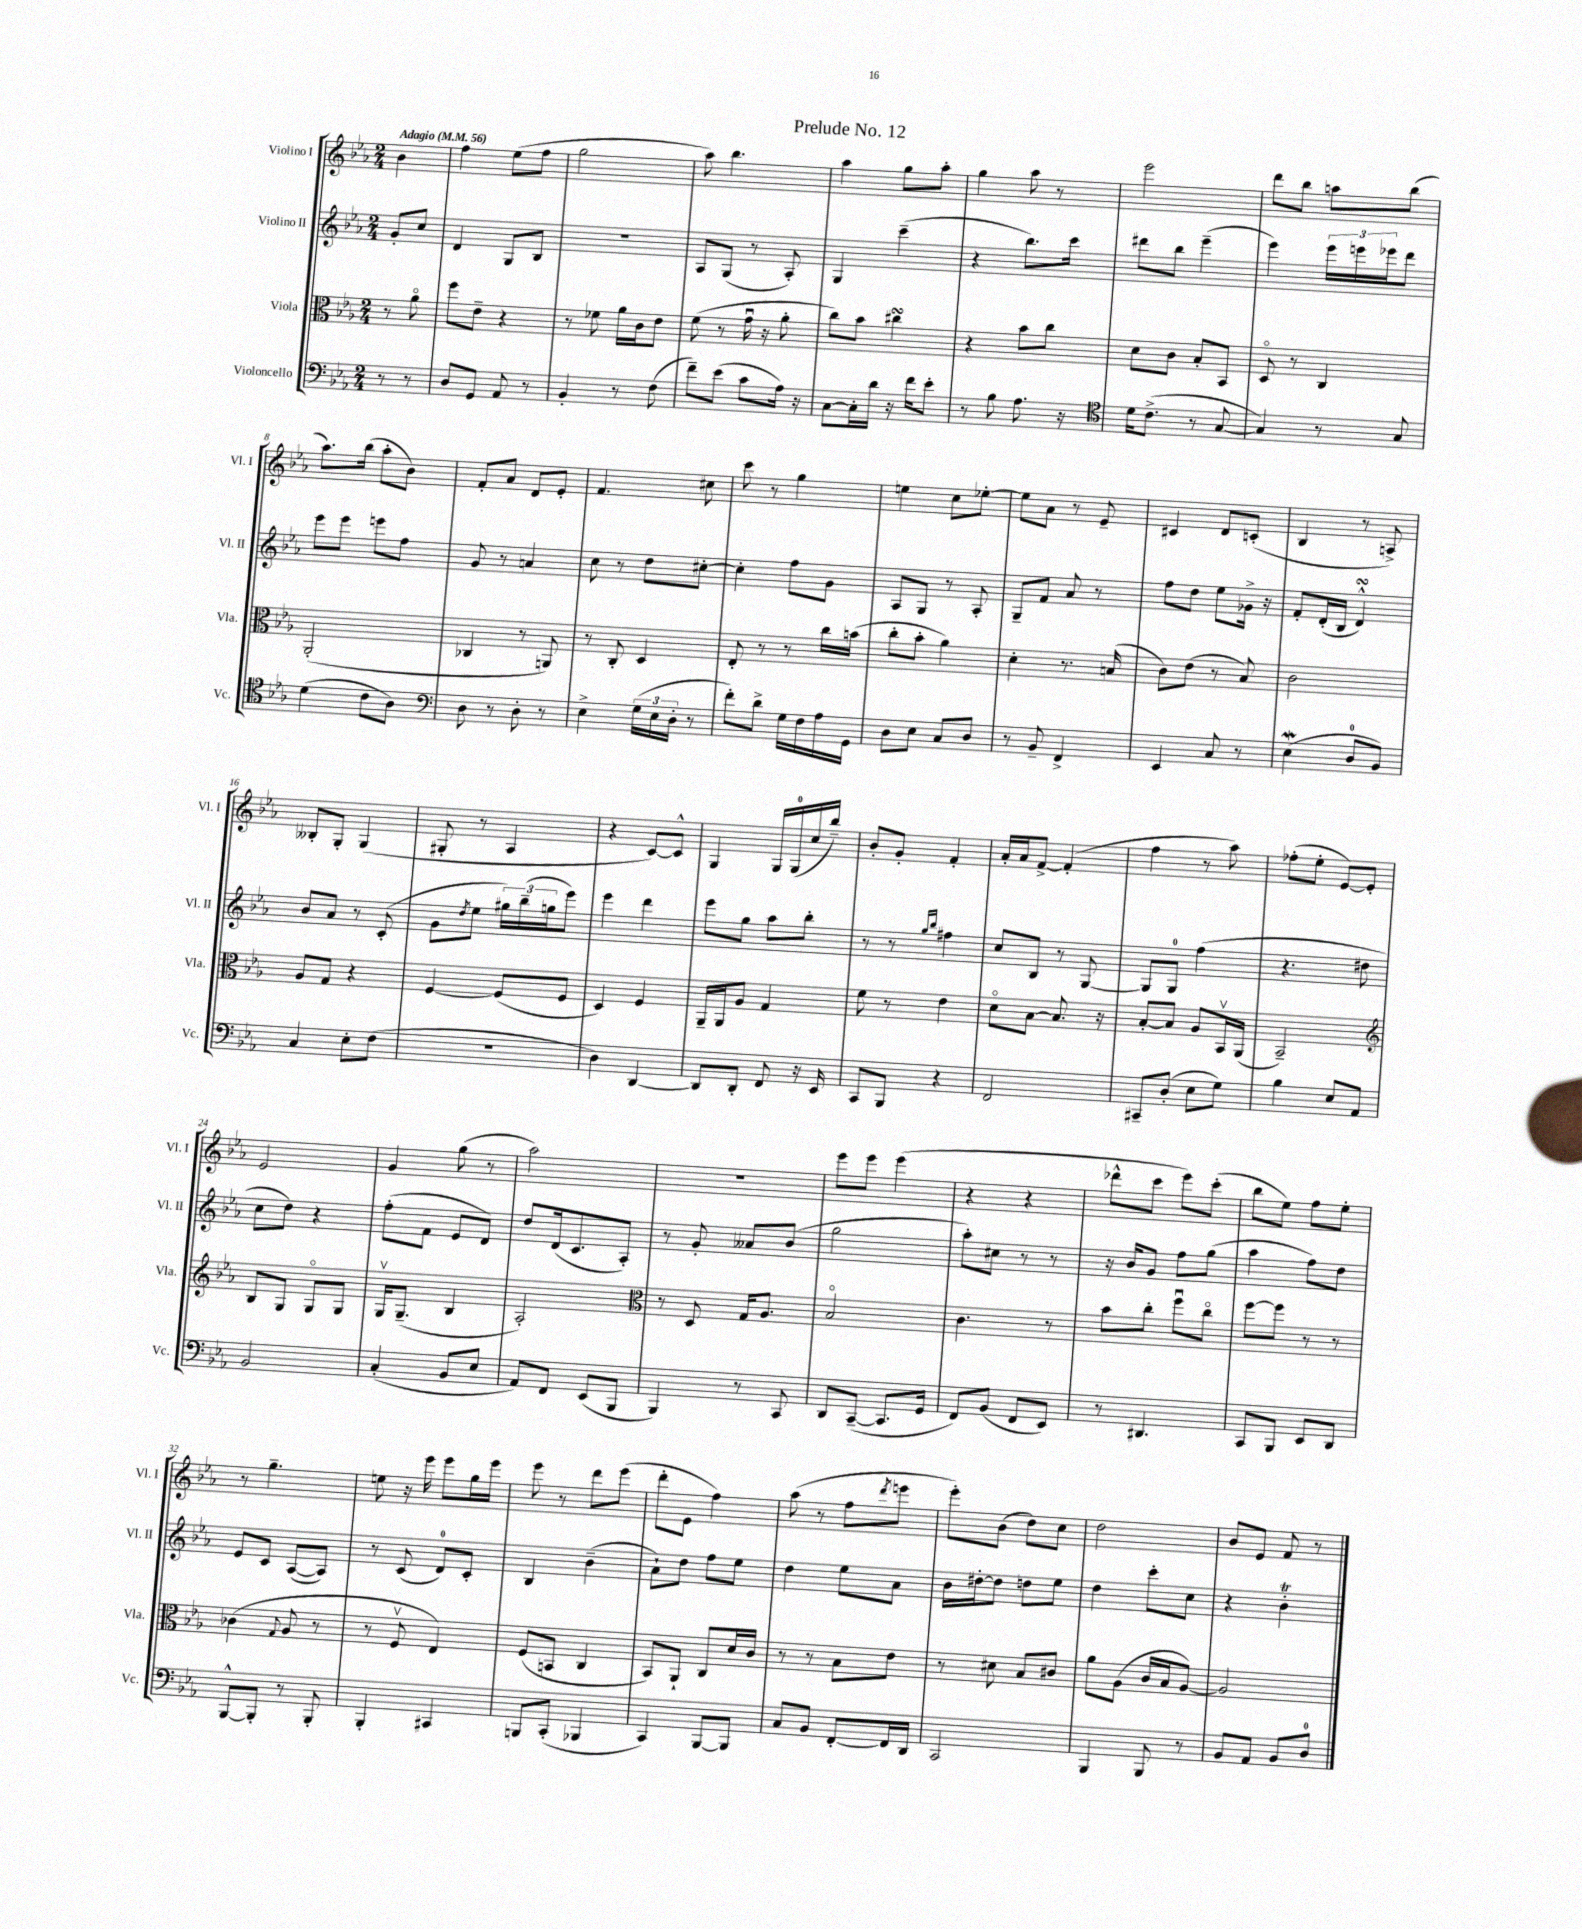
\header { title = "Prelude No. 12" }
<<
\new StaffGroup <<
\new Staff = "s0" \with { instrumentName = "Violino I" shortInstrumentName = "Vl. I" } {
    \clef treble \key ees \major \numericTimeSignature \time 2/4 \partial 4 \tempo "Adagio" 4 = 56
    bes'4 |
    f''4 ees''8( f''8 |
    g''2 |
    aes''8) bes''4. |
    aes''4 g''8 aes''8-. |
    g''4 aes''8 r8 |
    ees'''2 |
    d'''8 bes''8 a''8 bes''8( |
    aes''8.) bes''16( aes''8-. bes'8) |
    f'8-. aes'8 d'8 ees'8-. |
    f'4. cis''8 |
    c'''8 r8 g''4 |
    e''4 c''8 ees''8~-. |
    ees''8 aes'8 r8 ees'8-- |
    cis'4 d'8 c'8-.( |
    bes4 r8 a8->) |
    beses8-. g8-. g4( |
    gis8-. r8 aes4 |
    r4 c'8~) c'8-^ |
    g4 g16 g16-0( c''16 bes''16--) |
    bes'8-. g'8-. f'4-. |
    aes'16-. aes'16 f'8~-> f'4-.( |
    f''4 r8 aes''8) |
    fes''8-.( ees''8-. ees'8~) ees'8-. |
    ees'2 |
    g'4 g''8( r8 |
    aes''2) |
    R2 |
    ees'''8 ees'''8 ees'''4( |
    r4 r4 |
    des'''8-^ c'''8 ees'''8) c'''8-.( |
    bes''8 ees''8) f''8 ees''8-. |
    r8 g''4.-- |
    e''8 r16 ees'''16 ees'''8 g''16 ees'''16 |
    ees'''8 r8 d'''8 ees'''8( |
    d'''8-. ees'8 f''4) |
    aes''8( r8 f''8 \acciaccatura { d'''8 } e'''8 |
    ees'''8-.) bes'8( d''8) c''8 |
    d''2 |
    bes'8 ees'8 f'8 r8 \bar "|." |
}
\new Staff = "s1" \with { instrumentName = "Violino II" shortInstrumentName = "Vl. II" } {
    \clef treble \key ees \major \numericTimeSignature \time 2/4 \partial 4
    g'8-. c''8 |
    d'4 g8 bes8 |
    R2 |
    aes8 g8( r8 aes8-.) |
    g4 c'''4--( |
    r4 bes''8.) c'''16 |
    dis'''8 bes''8 ees'''4--( |
    ees'''4) \tuplet 3/2 { ees'''16 e'''16 ees'''16 } d'''8 |
    ees'''8 ees'''8 e'''8 f''8 |
    g'8 r8 a'4 |
    c''8 r8 d''8 cis''8~-. |
    cis''4-. f''8 g'8 |
    aes8 g8 r8 aes8-. |
    g8-- f'8 aes'8 r8 |
    f''8 d''8 ees''8 ges'16-> r16 |
    f'8-. d'16-.( bes16 d'4-^\turn) |
    bes'8 aes'8 r8 c'8-.( |
    g'8 \acciaccatura { d''8 } ees''8 \tuplet 3/2 { gis''16) bes''16--( g''16 } ees'''8) |
    ees'''4 d'''4 |
    ees'''8 g''8 aes''8 bes''8-. |
    r8 r8 \grace { g''16 bes''16 } fis''4 |
    c''8 bes8 r8 g8~ |
    g8 g8-0 f''4( |
    r4. dis''8 |
    c''8 d''8) r4 |
    f''8-.( f'8 ees'8 d'8) |
    d''8 d'16( c'8. aes8-.) |
    r8 g'8-. aeses'8 bes'8( |
    g''2 |
    aes''8-.) cis''8 r8 r8 |
    r16 bes'16 g'8 f''8 g''8( |
    aes''4 f''8) d''8 |
    ees'8 c'8 aes8~( aes8) |
    r8 c'8( d'8-0) c'8-. |
    bes4 bes'4--( |
    aes'8-!) d''8 f''8 ees''8 |
    d''4 ees''8 aes'8 |
    bes'16 dis''16~-. dis''8 d''8 ees''8 |
    d''4 c'''8-. c''8 |
    r4 bes'4-.\trill \bar "|." |
}
\new Staff = "s2" \with { instrumentName = "Viola" shortInstrumentName = "Vla." } {
    \clef alto \key ees \major \numericTimeSignature \time 2/4 \partial 4
    r8 aes'8\flageolet |
    f''8 ees'8-- r4 |
    r8 fes'8 aes'16 c'16 ees'8 |
    f'8( r8 g'16\downbow r16 aes'8-. |
    c''8) bes'8 cis''4\turn |
    r4 bes'8 c''8 |
    d'8 c'8 bes8-. bes,8 |
    d8\flageolet r8 c4 |
    aes,2-.( |
    ces4 r8 a,8) |
    r8 c8-. d4 |
    ees8-. r8 r8 c''16 b'16( |
    c''8-. bes'8-. aes'4) |
    d'4-. r8. b16( |
    c'8) ees'8( r8 bes8) |
    c'2 |
    aes8 g8 r4 |
    f4~ f8( f8 |
    d4) f4 |
    aes,16-- aes,16 aes8 g4 |
    f'8 r8 ees'4 |
    d'8\flageolet bes8~ bes8. r16 |
    bes8~-. bes8 aes8 bes,16\upbow aes,16( |
    bes,2--) |
    \clef treble bes8 g8 g8\flageolet g8 |
    g16\upbow g8.--( bes4 |
    aes2-.) |
    \clef alto r8 d8 g16 aes8. |
    bes2\flageolet |
    c'4. r8 |
    bes'8 c''8-. f''8\downbow c''8\flageolet |
    f''8~ f''8 r8 r8 |
    ces'4( \appoggiatura { g8 } aes8 r8 |
    r8 f8\upbow ees4) |
    f8( b,8 c4 |
    bes,8) aes,8-! c8 d'16 c'16 |
    r8 r8 bes8 ees'8 |
    r8 dis'8 bes8 cis'8 |
    aes'8 aes8( c'16 bes16 aes8~) |
    aes2 \bar "|." |
}
\new Staff = "s3" \with { instrumentName = "Violoncello" shortInstrumentName = "Vc." } {
    \clef bass \key ees \major \numericTimeSignature \time 2/4 \partial 4
    r8 r8 |
    d8 g,8 aes,8 r8 |
    bes,4-. r8 f8( |
    f'8--) ees'8( c'8 aes16) r16 |
    c8~ c16-. d'16 r16 f'16 ees'8-. |
    r8 bes8 aes8. r16 |
    \clef tenor d'16 c'8.->( r8 g8~ |
    g4) r8 g8 |
    d'4( c'8 aes8) |
    \clef bass d8 r8 d8-. r8 |
    ees4-> \tuplet 3/2 { g16( ees16 d16-. } r8 |
    f'8-.) d'8-> g16 f16 aes16 g,16 |
    d8 ees8 c8 d8 |
    r8 bes,8-- f,4-> |
    ees,4 c8 r8 |
    ees4\mordent( d8-0 bes,8) |
    c4 ees8-. f8( |
    r2 |
    d4) d,4~ |
    d,8 d,8-. f,8 r16 ees,16 |
    c,8 bes,,8 r4 |
    f,2 |
    cis,8-- d8-.( ees8 g8) |
    bes4 ees8 aes,8 |
    bes,2 |
    c4-.( bes,8 ees8 |
    aes,8) f,8 ees,8( bes,,8 |
    bes,,4) r8 c,8 |
    d,8 c,8~--( c,8. g,16 |
    f,8) bes,8( f,8 ees,8) |
    r8 dis,4. |
    c,8 bes,,8 ees,8 d,8 |
    bes,,8~-^ bes,,8-. r8 bes,,8-. |
    bes,,4-. cis,4 |
    b,,8 c,8-.( bes,,4 |
    c,4) bes,,8~ bes,,8 |
    c8 bes,8 f,8~-. f,16 d,16 |
    c,2 |
    bes,,4 bes,,8 r8 |
    bes,8 aes,8 bes,8 d8-0 \bar "|." |
}
>>
>>
